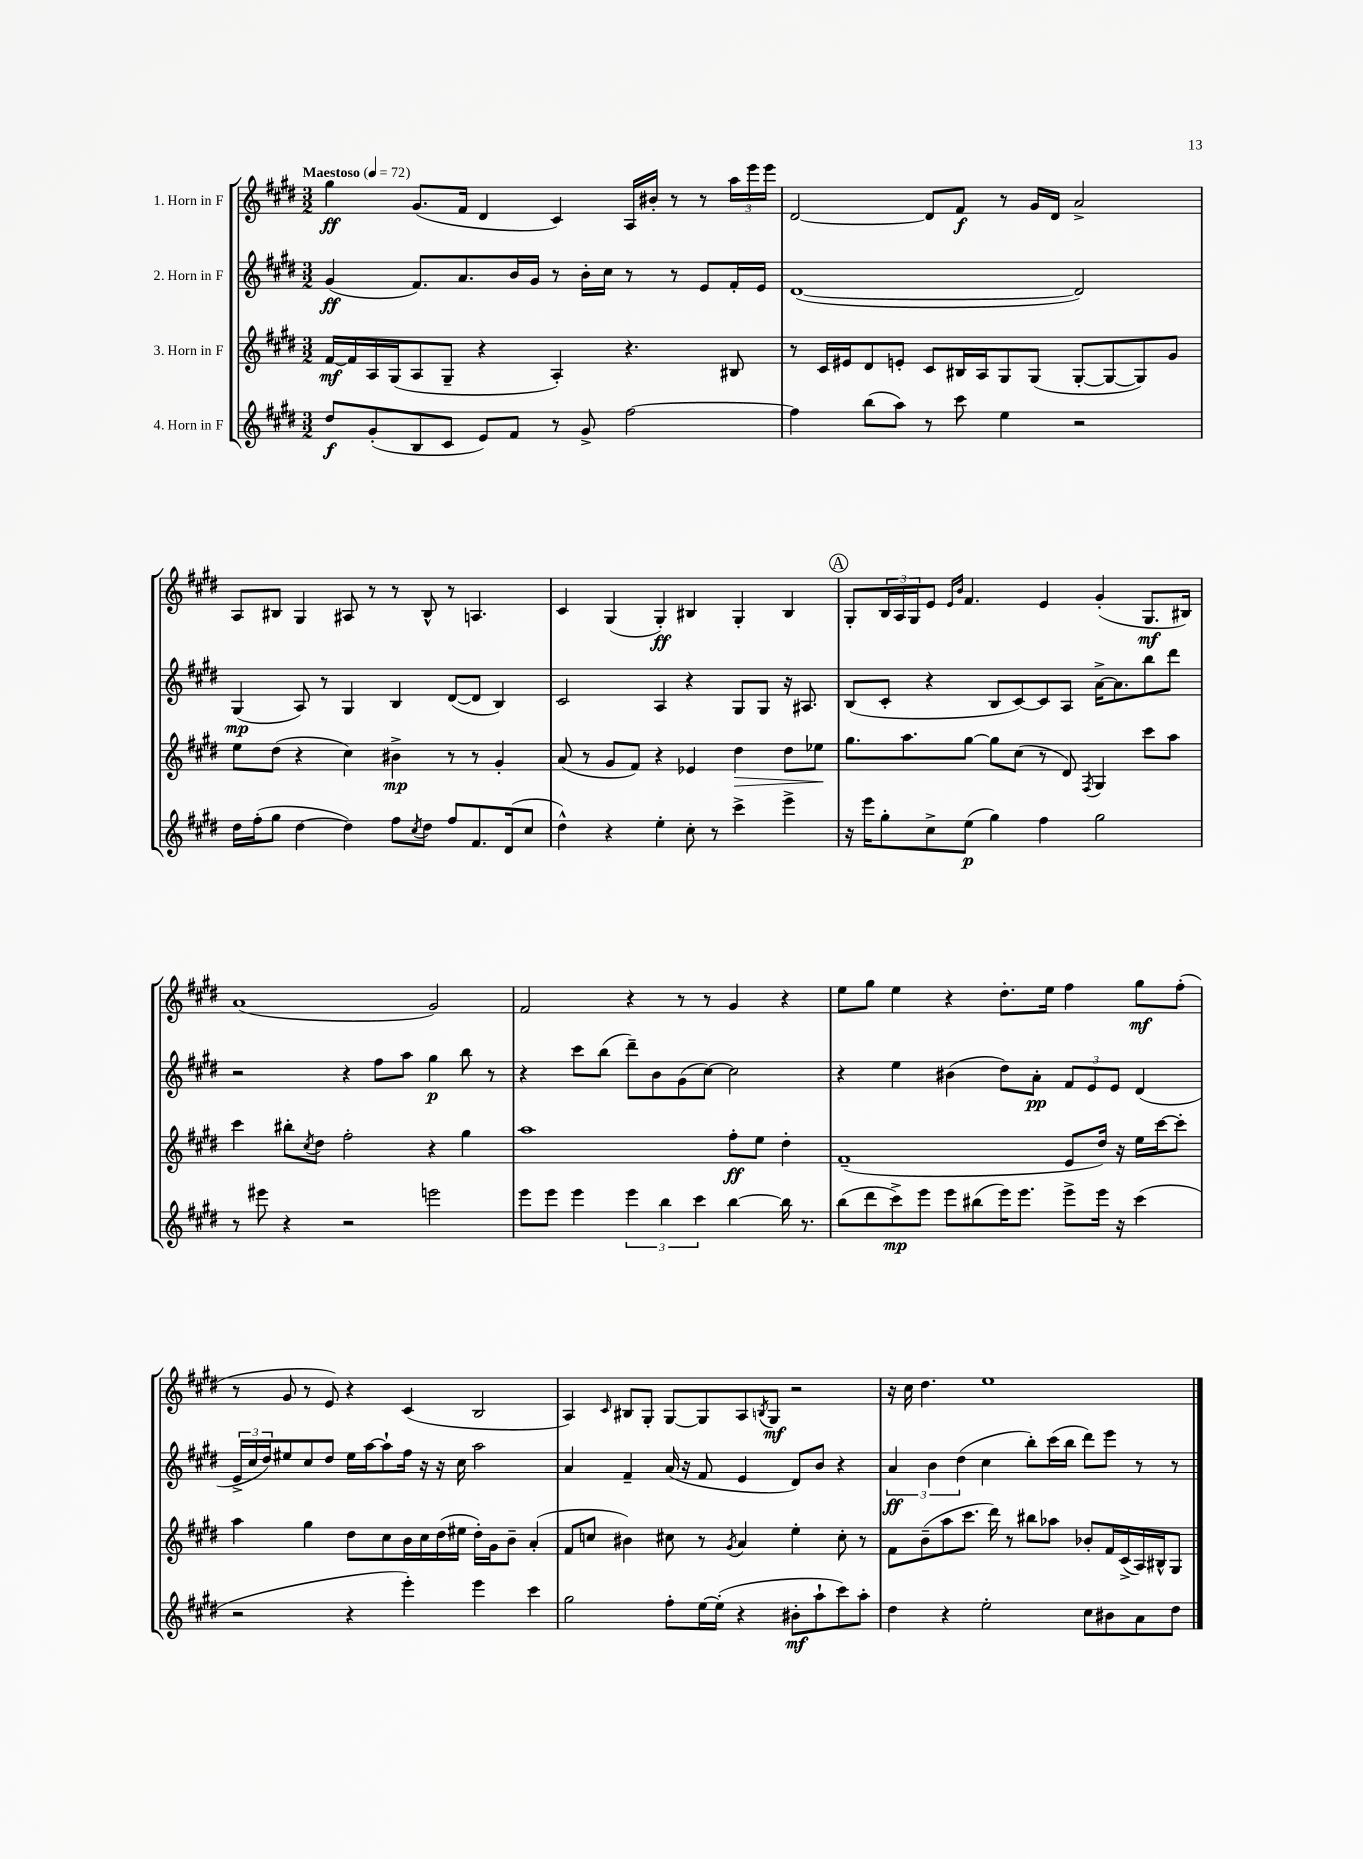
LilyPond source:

<<
\new StaffGroup <<
\new Staff = "s0" \with { instrumentName = "1. Horn in F" } {
    \clef treble \key e \major \numericTimeSignature \time 3/2 \tempo "Maestoso" 4 = 72
    gis''4\ff gis'8.( fis'16 dis'4 cis'4) a16 bis'16-. r8 r8 \tuplet 3/2 { a''16 e'''16 e'''16 } |
    dis'2~ dis'8 fis'8\f r8 gis'16 dis'16 a'2-> |
    a8 bis8 gis4 ais8 r8 r8 bis8-^ r8 a4. |
    cis'4 gis4( gis4-.\ff) bis4 gis4-. bis4 |
    \mark \markup { \circle "A" } gis8-. \tuplet 3/2 { b16 a16 gis16 } e'8 \grace { e'16 b'16 } fis'4. e'4 gis'4-.( gis8.\mf bis16) |
    a'1( gis'2) |
    fis'2 r4 r8 r8 gis'4 r4 |
    e''8 gis''8 e''4 r4 dis''8.-. e''16 fis''4 gis''8\mf fis''8-.( |
    r8 gis'8 r8 e'8) r4 cis'4( b2 |
    a4) \grace { cis'16 } bis8 gis8-. gis8~ gis8 a8 \acciaccatura { b8 } gis8\mf r2 |
    r16 cis''16 dis''4. e''1 \bar "|." |
}
\new Staff = "s1" \with { instrumentName = "2. Horn in F" } {
    \clef treble \key e \major \numericTimeSignature \time 3/2
    gis'4\ff( fis'8.) a'8. b'16 gis'16 r8 b'16-. cis''16 r8 r8 e'8 fis'16-. e'16 |
    dis'1~( dis'2) |
    gis4\mp( a8) r8 gis4 b4 dis'8~( dis'8 b4) |
    cis'2 a4 r4 gis8 gis8 r16 ais8. |
    \mark \markup { \circle "A" } b8( cis'8-. r4 b8 cis'8~) cis'8 a8 a'16~-> a'8. b''8 dis'''8 |
    r2 r4 fis''8 a''8 gis''4\p b''8 r8 |
    r4 cis'''8 b''8( dis'''8--) b'8 gis'8( cis''8~) cis''2 |
    r4 e''4 bis'4( dis''8) a'8-.\pp \tuplet 3/2 { fis'8 e'8 e'8 } dis'4( |
    \tuplet 3/2 { e'16-> cis''16 dis''16) } eis''8 cis''8 dis''8 eis''16 a''16~ a''8-! fis''16 r16 r16 cis''16 a''2 |
    a'4 fis'4-- a'16( r16 fis'8 e'4 dis'8) b'8 r4 |
    \tuplet 3/2 { a'4\ff b'4 dis''4( } cis''4 b''8-.) cis'''16( b''16 dis'''8) e'''8 r8 r8 \bar "|." |
}
\new Staff = "s2" \with { instrumentName = "3. Horn in F" } {
    \clef treble \key e \major \numericTimeSignature \time 3/2
    fis'16~\mf fis'16 a16 gis16( a8 gis8-- r4 a4-.) r4. bis8 |
    r8 cis'16 eis'16 dis'8 e'8-. cis'8 bis16 a16 gis8 gis8( gis8~-. gis8~ gis8) gis'8 |
    e''8 dis''8( r4 cis''4) bis'4->\mp r8 r8 gis'4-. |
    a'8( r8 gis'8 fis'8) r4 ees'4 dis''4\> dis''8 ees''8\! |
    \mark \markup { \circle "A" } gis''8. a''8. gis''8~ gis''8 cis''8( r8 dis'8) \acciaccatura { fis8 } gis4 cis'''8 a''8 |
    cis'''4 bis''8-. \acciaccatura { cis''8 } dis''8 fis''2-. r4 gis''4 |
    a''1 fis''8-.\ff e''8 dis''4-. |
    fis'1--( e'8 dis''16) r16 e''16 cis'''16~ cis'''8-. |
    a''4 gis''4 dis''8 cis''8 b'16 cis''16 dis''16( eis''16 dis''16-.) gis'16 b'8-- a'4-.( |
    fis'8 c''8 bis'4) cis''8 r8 \acciaccatura { gis'8 } a'4 e''4-. cis''8-. r8 |
    fis'8 b'8--( a''8 cis'''8. dis'''16) r8 bis''8 aes''8 bes'8-. fis'16 cis'16->( a16) bis16-^ gis8 \bar "|." |
}
\new Staff = "s3" \with { instrumentName = "4. Horn in F" } {
    \clef treble \key e \major \numericTimeSignature \time 3/2
    dis''8\f gis'8-.( b8 cis'8 e'8) fis'8 r8 gis'8-> fis''2~ |
    fis''4 b''8( a''8) r8 cis'''8 e''4 r2 |
    dis''16 fis''16-.( gis''8 dis''4~ dis''4) fis''8 \acciaccatura { cis''8 } dis''8 fis''8 fis'8. dis'16( cis''8 |
    dis''4-^) r4 e''4-. cis''8-. r8 cis'''4-> e'''4-> |
    \mark \markup { \circle "A" } r16 e'''16 gis''8-. cis''8-> e''8\p( gis''4) fis''4 gis''2 |
    r8 eis'''8 r4 r2 e'''2 |
    e'''8 e'''8 e'''4 \tuplet 3/2 { e'''4 b''4 cis'''4 } b''4~ b''16 r8. |
    b''8( dis'''8 cis'''8->\mp) e'''8 e'''8 bis''8( e'''16) e'''8. e'''8-> e'''16 r16 cis'''4( |
    r2 r4 e'''4-.) e'''4 cis'''4 |
    gis''2 fis''8-. e''16~ e''16-.( r4 bis'8-.\mf a''8-! cis'''8) a''8-. |
    dis''4 r4 e''2-. cis''8 bis'8 a'8 dis''8 \bar "|." |
}
>>
>>
\layout { \context { \Score \remove "Bar_number_engraver" } }
